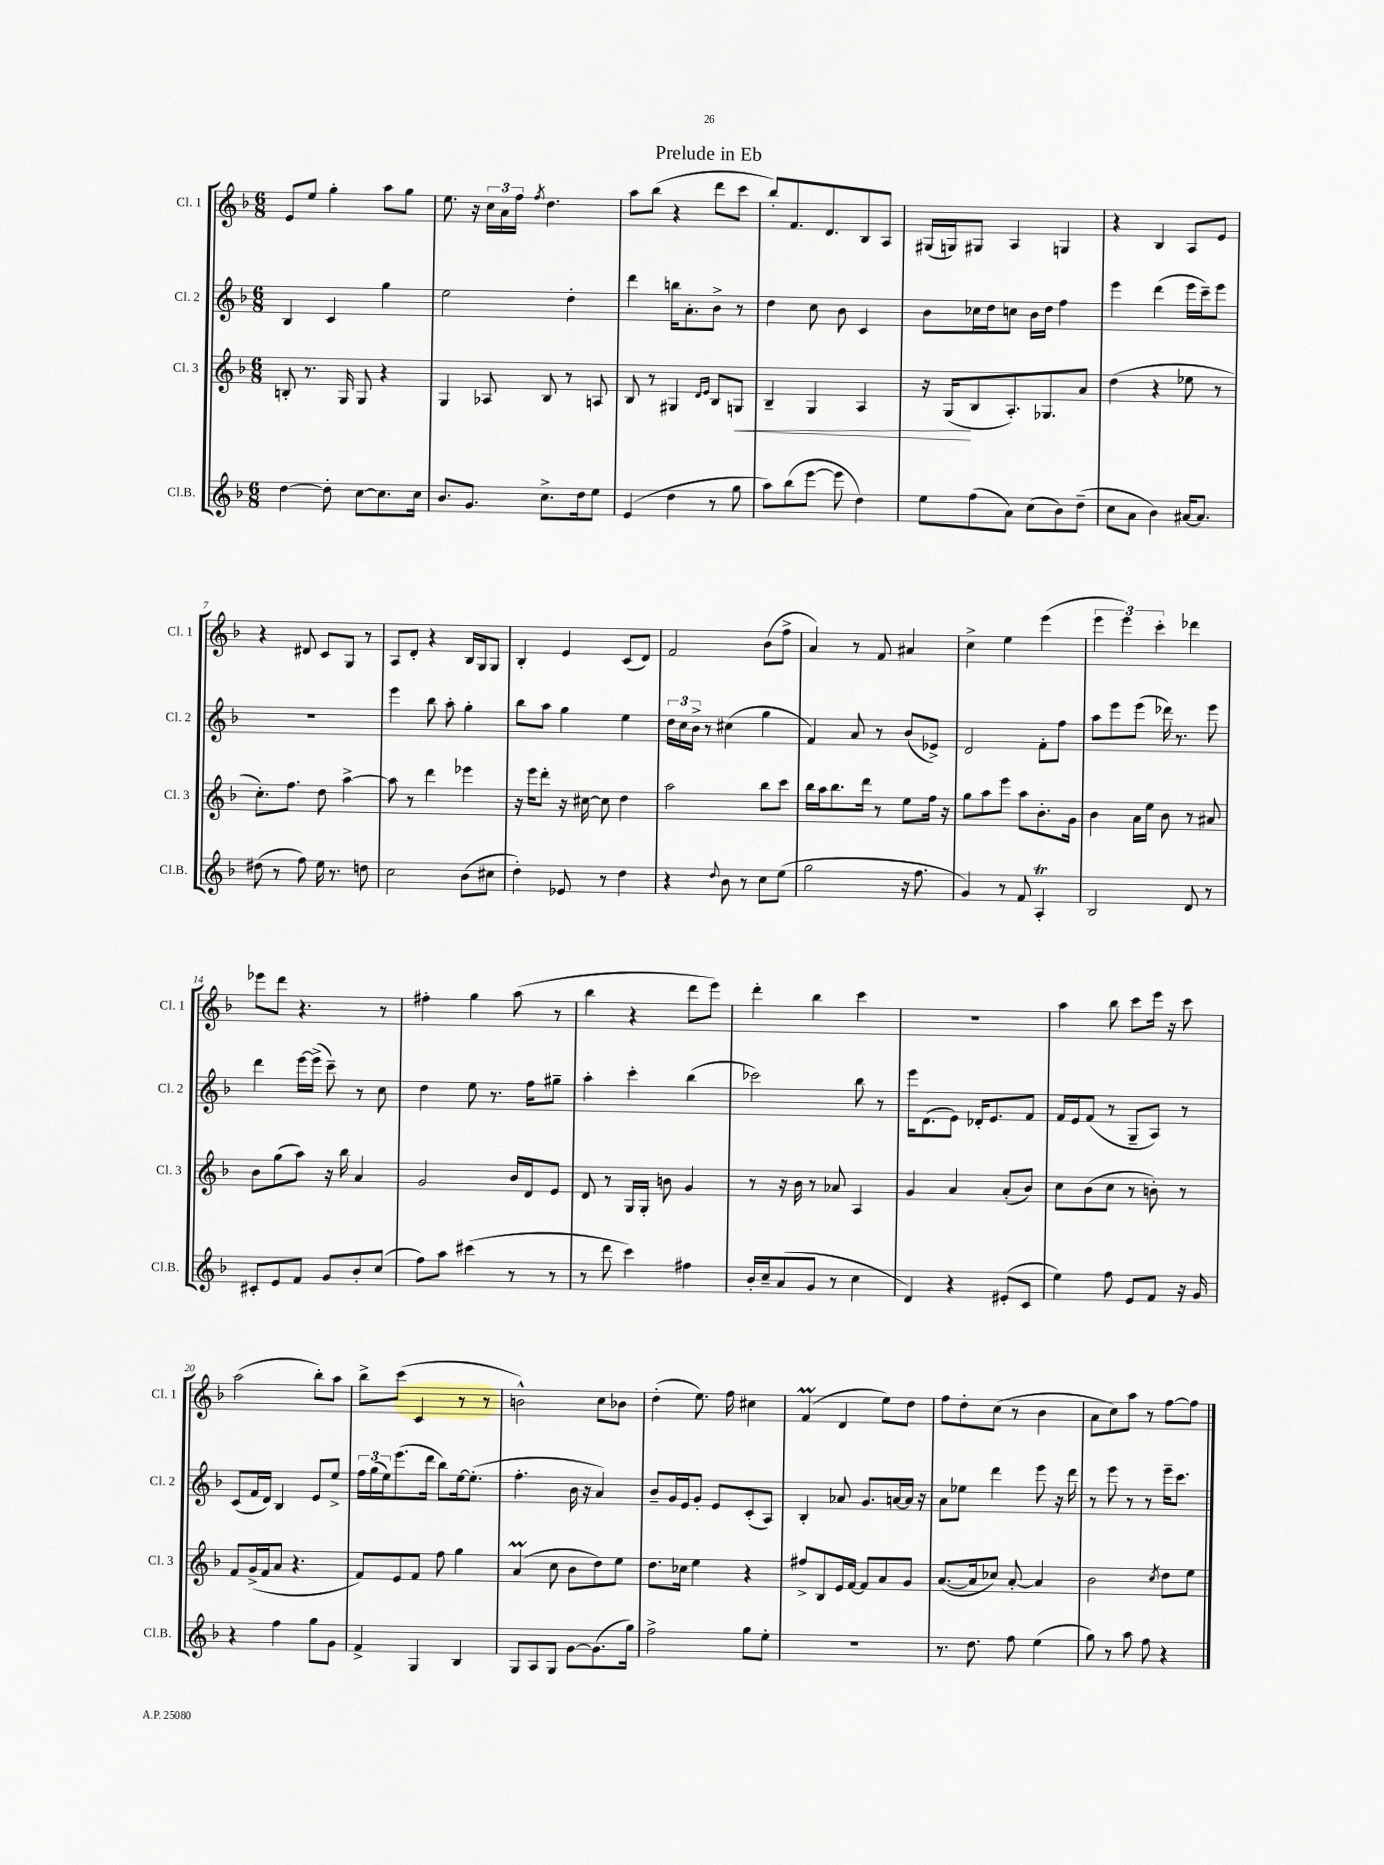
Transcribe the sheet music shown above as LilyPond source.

\header { title = "Prelude in Eb" }
<<
\new StaffGroup <<
\new Staff = "s0" \with { instrumentName = "Cl. 1" shortInstrumentName = "Cl. 1" } {
    \clef treble \key f \major \numericTimeSignature \time 6/8
    e'8 e''8 g''4-. a''8 g''8 |
    e''8. r16 \tuplet 3/2 { c''16 a'16 f''16 } \acciaccatura { f''8 } d''4. |
    a''8 bes''8( r4 d'''8 c'''8 |
    bes''8-.) f'8. d'8. bes8 a8 |
    gis16( g16) gis8 a4 g4 |
    r4 bes4 a8 e'8 |
    r4 dis'8 c'8 g8 r8 |
    a8 d'8-. r4 bes16 g16 g8 |
    bes4-. e'4 c'8( d'8) |
    f'2 bes'8( f''8-> |
    a'4) r8 f'8 ais'4 |
    c''4-> e''4 e'''4( |
    \tuplet 3/2 { e'''4 e'''4) c'''4-. } des'''4 |
    ees'''8 d'''8 r4. r8 |
    fis''4-. g''4 a''8( r8 |
    bes''4 r4 d'''8 e'''8) |
    d'''4-. bes''4 c'''4 |
    R2. |
    a''4 bes''8 c'''8 e'''16 r16 c'''8 |
    a''2( bes''8-.) a''8 |
    bes''8-> c'''8( c'4 r8 r8 |
    b'2-^) c''8 bes'8 |
    d''4-.( e''8.) f''16 cis''4 |
    f'4\prall( d'4 e''8) d''8 |
    f''8 d''8-. c''8( r8 bes'4 |
    a'8 c''8) a''8 r8 f''8~ f''8 \bar "|." |
}
\new Staff = "s1" \with { instrumentName = "Cl. 2" shortInstrumentName = "Cl. 2" } {
    \clef treble \key f \major \numericTimeSignature \time 6/8
    bes4 c'4 g''4 |
    e''2 d''4-. |
    d'''4 b''16 a'8.-. bes'8-> r8 |
    d''4 c''8 bes'8 c'4 |
    bes'8 ces''16 d''16 c''8 bes'16 d''16 f''4 |
    e'''4 d'''4( e'''16 c'''16--) e'''8 |
    R2. |
    e'''4 bes''8 a''8-. g''4-. |
    bes''8 a''8 g''4 e''4 |
    \tuplet 3/2 { d''16 c''16 bes'16-> } r8 cis''4( g''4 |
    f'4) a'8 r8 bes'8( ees'8->) |
    d'2 f'8-. f''8 |
    a''8 e'''8 e'''8( des'''16) r8. e'''8 |
    d'''4 e'''16~ e'''16->( c'''8--) r8 c''8 |
    d''4 e''8 r8. f''16 gis''8-- |
    a''4-. c'''4-. bes''4( |
    ces'''2) bes''8 r8 |
    e'''16 d'8.( e'8) des'16-. e'8. f'8 |
    f'16 e'16 f'8( r8 g8-- a8) r8 |
    c'8( f'16 d'16) bes4 e'8 e''8-> |
    \tuplet 3/2 { f''16 g''16( e''16) } e'''8.( d'''16 bes''8) e''16~ e''8.-.( |
    f''4.-. bes'16 r16 a'4) |
    bes'8-- g'16 e'16 g'8-. e'8 c'8-.( a8) |
    bes4-. aes'8 g'8. a'16~ a'16 r16 |
    a'8 ees''8 d'''4 e'''8 r16 d'''16 |
    r8 e'''8 r8 r8 e'''16-- c'''8. \bar "|." |
}
\new Staff = "s2" \with { instrumentName = "Cl. 3" shortInstrumentName = "Cl. 3" } {
    \clef treble \key f \major \numericTimeSignature \time 6/8
    b8-. r8. g16 g8 r4 |
    g4 aes8 bes8 r8 a8 |
    bes8 r8 gis4 \grace { d'16 e'16 } bes8 g8\< |
    bes4-- g4 a4 |
    r16 g16\!( bes8 a8.-.) ges8. a'8 |
    d''4( r4 ees''8 r8 |
    c''8.-.) f''8. d''8 a''4~-> |
    a''8 r8 d'''4 ees'''4 |
    r16 e'''16 d'''8-. r16 cis''16~ cis''8 d''4 |
    a''2 bes''8 c'''8 |
    bes''16 a''16 bes''8. d'''16 r8 e''8 f''16 r16 |
    g''8 a''8 e'''8 a''8 bes'8.-. g'16 |
    bes'4 a'16 e''16 bes'8 r8 ais'8 |
    bes'8 g''8( a''8) r16 bes''16 a'4 |
    g'2 bes'16 d'16 e'8 |
    d'8 r8 g16 g16-. b'8 g'4 |
    r8 r16 bes'16 r8 aes'8 a4 |
    g'4 a'4 a'8-.( bes'8) |
    c''8 bes'8( c''8 r8 b'8-.) r8 |
    f'8 g'16->( f'16 a'8 r4. |
    f'8) e'8 f'8 f''8 g''4 |
    a'4\prall( c''8 bes'8 d''8) e''8 |
    d''8. ces''16 e''4 r4 |
    fis''8-> bes8 e'16 f'16~ f'8 a'8 g'8 |
    a'8.~( a'16 ces''8) a'8~-. a'4 |
    bes'2 \acciaccatura { c''8 } d''8 e''8 \bar "|." |
}
\new Staff = "s3" \with { instrumentName = "Cl.B." shortInstrumentName = "Cl.B." } {
    \clef treble \key f \major \numericTimeSignature \time 6/8
    d''4~ d''8-. c''8~ c''8. c''16 |
    bes'8. g'8. c''8.-> d''16 e''8 |
    e'4( d''4 r8 g''8 |
    a''8) bes''8( e'''8~ e'''8 d''4) |
    e''8 f''8( a'8) c''8( bes'8) d''8--( |
    c''8 a'8 bes'4) ais'16~ ais'8. |
    dis''8( r8 f''8) e''16 r8. d''8 |
    c''2 bes'8( cis''8 |
    d''4-.) ees'8 r8 d''4 |
    r4 \appoggiatura { d''8 } bes'8 r8 c''8 e''8( |
    g''2 r16 f''8. |
    g'4) r8 f'8 a4-.\trill |
    bes2 d'8 r8 |
    cis'8-. e'8 f'8 g'8 bes'8-. c''8( |
    f''8) a''8 cis'''4( r8 r8 |
    r8 d'''8 c'''4) fis''4 |
    bes'16-. c''16-- a'8( g'8 r8 c''4 |
    d'4) r4 eis'8-.( c'8 |
    e''4) f''8 e'8 f'8 r16 g'16 |
    r4 f''4 g''8 g'8 |
    f'4-> g4 bes4 |
    g8 a8 g8 g'8~ g'8.( g''16) |
    f''2-> g''8 e''8-. |
    R2. |
    r8. d''8. f''8 e''4( |
    g''8) r8 a''8 f''8 r4 \bar "|." |
}
>>
>>
